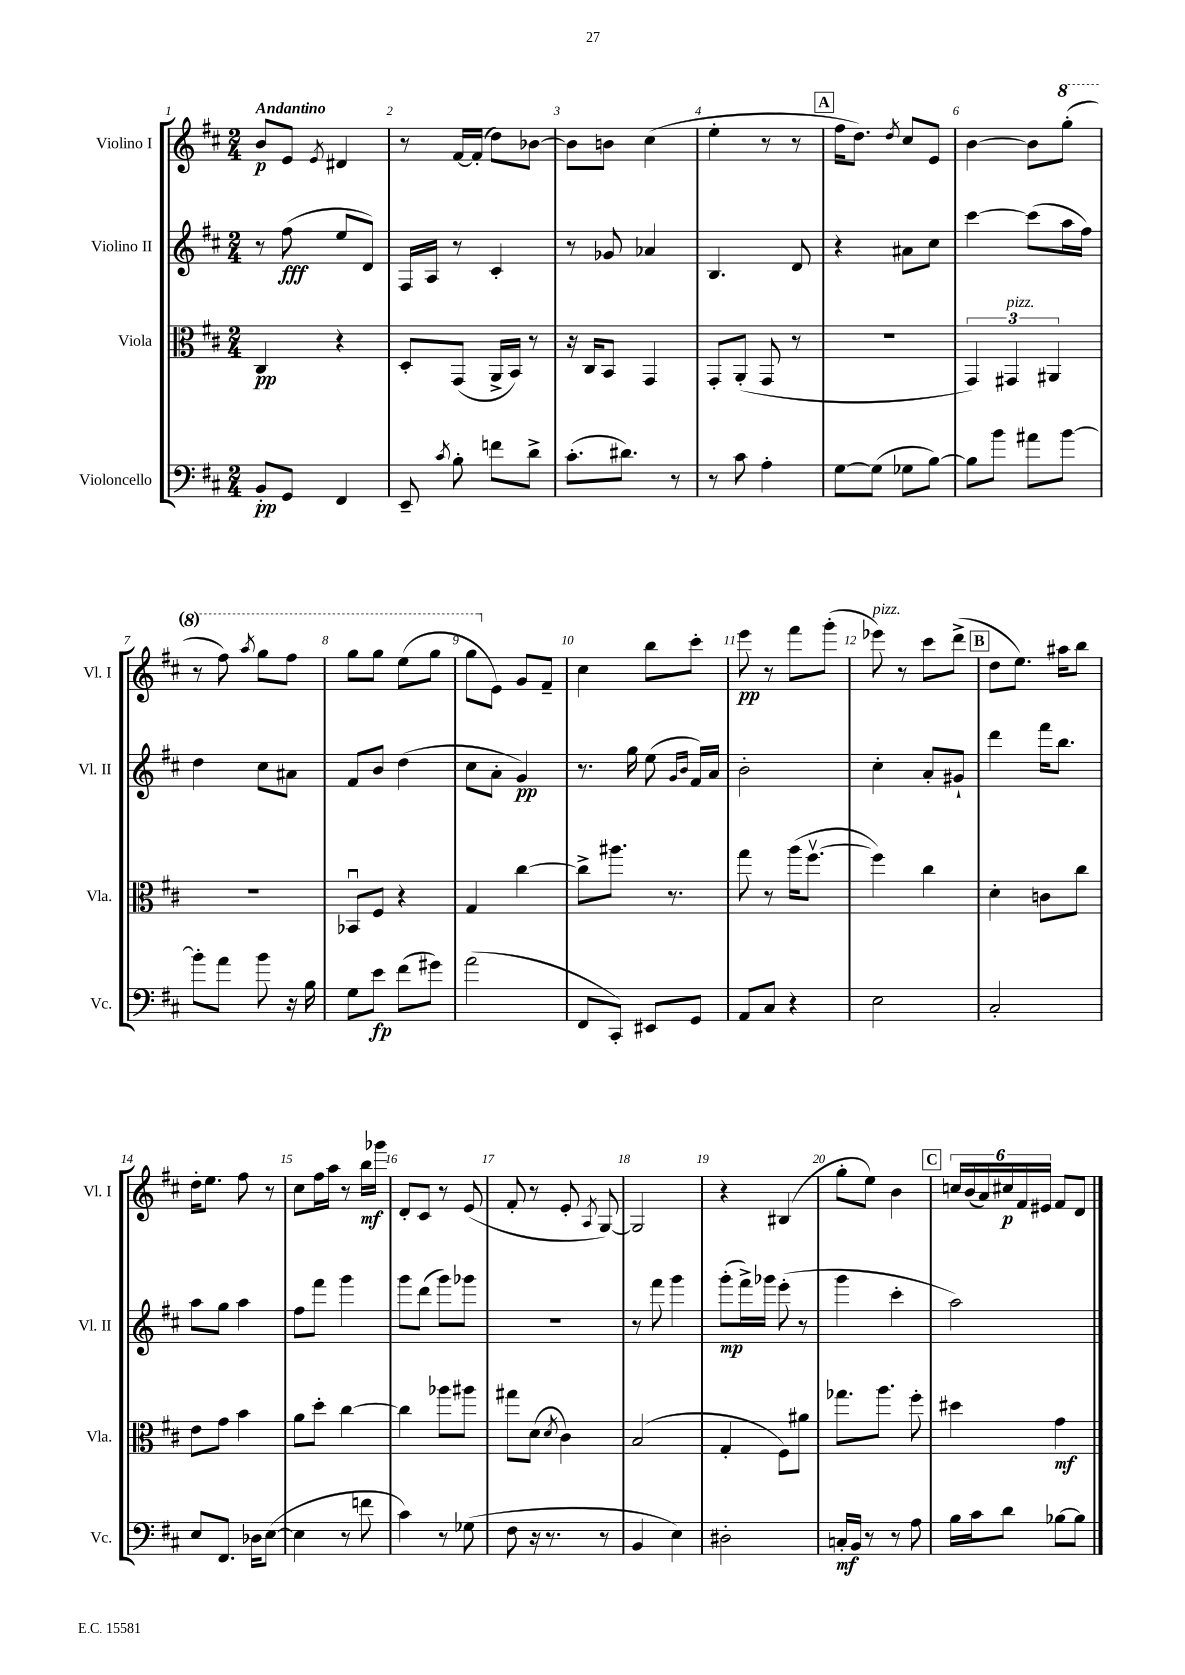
<<
\new StaffGroup <<
\new Staff = "s0" \with { instrumentName = "Violino I" shortInstrumentName = "Vl. I" } {
    \clef treble \key d \major \numericTimeSignature \time 2/4 \tempo "Andantino"
    \autoBeamOff b'8[\p e'8] \acciaccatura { e'8 } dis'4 |
    r8 fis'16[~ fis'16]-.( d''8[) bes'8]~ |
    bes'8[ b'8] cis''4( |
    e''4-. r8 r8 |
    \mark \markup { \box "A" } fis''16[ d''8.]) \acciaccatura { d''8 } cis''8[ e'8] |
    b'4~ b'8[ \ottava #1 g'''8]-.( |
    r8 fis'''8) \acciaccatura { a'''8 } g'''8[ fis'''8] |
    g'''8[ g'''8] e'''8[( g'''8] |
    g'''8[ \ottava #0 e'8]) g'8[ fis'8]-- |
    cis''4 b''8[ cis'''8]-. |
    e'''8\pp r8 fis'''8[ g'''8]-.( |
    ees'''8^\markup { \italic "pizz." }) r8 cis'''8[ d'''8]->( |
    \mark \markup { \box "B" } d''8[ e''8.]) ais''16[ b''8] |
    d''16[-. e''8.] fis''8 r8 |
    cis''8[ fis''16 a''16] r8 b''16[\mf ges'''16] |
    d'8[-. cis'8] r8 e'8( |
    fis'8-. r8 e'8-. \acciaccatura { a8 } g8~) |
    g2 |
    r4 bis4( |
    g''8[-. e''8]) b'4 |
    \mark \markup { \box "C" } \tuplet 6/4 { c''16[ b'16( a'16) cis''16\p fis'16 eis'16] } fis'8[ d'8] \bar "|." |
}
\new Staff = "s1" \with { instrumentName = "Violino II" shortInstrumentName = "Vl. II" } {
    \clef treble \key d \major \numericTimeSignature \time 2/4
    \autoBeamOff r8 fis''8\fff( e''8[ d'8]) |
    fis16[ a16] r8 cis'4-. |
    r8 ges'8 aes'4 |
    b4. d'8 |
    \mark \markup { \box "A" } r4 ais'8[ cis''8] |
    cis'''4~ cis'''8[( a''16 fis''16]) |
    d''4 cis''8[ ais'8] |
    fis'8[ b'8] d''4( |
    cis''8[ a'8]-. g'4\pp) |
    r8. g''16 e''8( \grace { g'16[ b'16] } fis'16[) a'16] |
    b'2-. |
    cis''4-. a'8[-. gis'8]-! |
    \mark \markup { \box "B" } d'''4 fis'''16[ b''8.] |
    a''8[ g''8] a''4 |
    fis''8[ fis'''8] g'''4 |
    g'''8[ d'''8]( g'''8[) ges'''8] |
    r2 |
    r8 fis'''8 g'''4 |
    g'''8[-.\mp( fis'''16->) ges'''16] e'''8-.( r8 |
    g'''4 cis'''4-. |
    \mark \markup { \box "C" } a''2) \bar "|." |
}
\new Staff = "s2" \with { instrumentName = "Viola" shortInstrumentName = "Vla." } {
    \clef alto \key d \major \numericTimeSignature \time 2/4
    \autoBeamOff cis4\pp r4 |
    d8[-. g,8]( a,16[-> b,16]) r8 |
    r16 cis16[ b,8] g,4 |
    g,8[-. a,8]-.( g,8 r8 |
    \mark \markup { \box "A" } R2 |
    \tuplet 3/2 { g,4) gis,4^\markup { \italic "pizz." } ais,4 } |
    r2 |
    bes,8[\downbow fis8] r4 |
    g4 cis''4~ |
    cis''8[-> ais''8.] r8. |
    g''8 r8 a''16[( fis''8.]~\upbow |
    fis''4) cis''4 |
    \mark \markup { \box "B" } d'4-. c'8[ cis''8] |
    e'8[ g'8] b'4 |
    a'8[ d''8]-. cis''4~ |
    cis''4 aes''8[ ais''8] |
    gis''8[ d'8]( \acciaccatura { d'8 } cis'4) |
    b2( |
    g4-. fis8[) ais'8] |
    ges''8.[ a''8.] fis''8-. |
    \mark \markup { \box "C" } dis''4 g'4\mf \bar "|." |
}
\new Staff = "s3" \with { instrumentName = "Violoncello" shortInstrumentName = "Vc." } {
    \clef bass \key d \major \numericTimeSignature \time 2/4
    \autoBeamOff b,8[-.\pp g,8] fis,4 |
    e,8-- \acciaccatura { cis'8 } b8-. f'8[ d'8]-> |
    cis'8.[-.( dis'8.]) r8 |
    r8 cis'8 a4-. |
    \mark \markup { \box "A" } g8[~ g8]( ges8[ b8]~) |
    b8[ b'8] ais'8[ b'8]~ |
    b'8[-. a'8] b'8 r16 b16 |
    g8[ e'8]\fp fis'8[( gis'8]) |
    a'2( |
    fis,8[ cis,8]-.) eis,8[ g,8] |
    a,8[ cis8] r4 |
    e2 |
    \mark \markup { \box "B" } cis2-. |
    e8[ fis,8.] des16[ e8]~( |
    e4 r8 f'8 |
    cis'4) r8 ges8( |
    fis8 r16 r8. r8 |
    b,4 e4) |
    dis2-. |
    c16[-.\mf b,16] r8 r8 a8 |
    \mark \markup { \box "C" } b16[ cis'16 d'8] bes8[~ bes8] \bar "|." |
}
>>
>>
\layout { \context { \Score \override BarNumber.break-visibility = ##(#f #t #t) barNumberVisibility = #all-bar-numbers-visible } }
